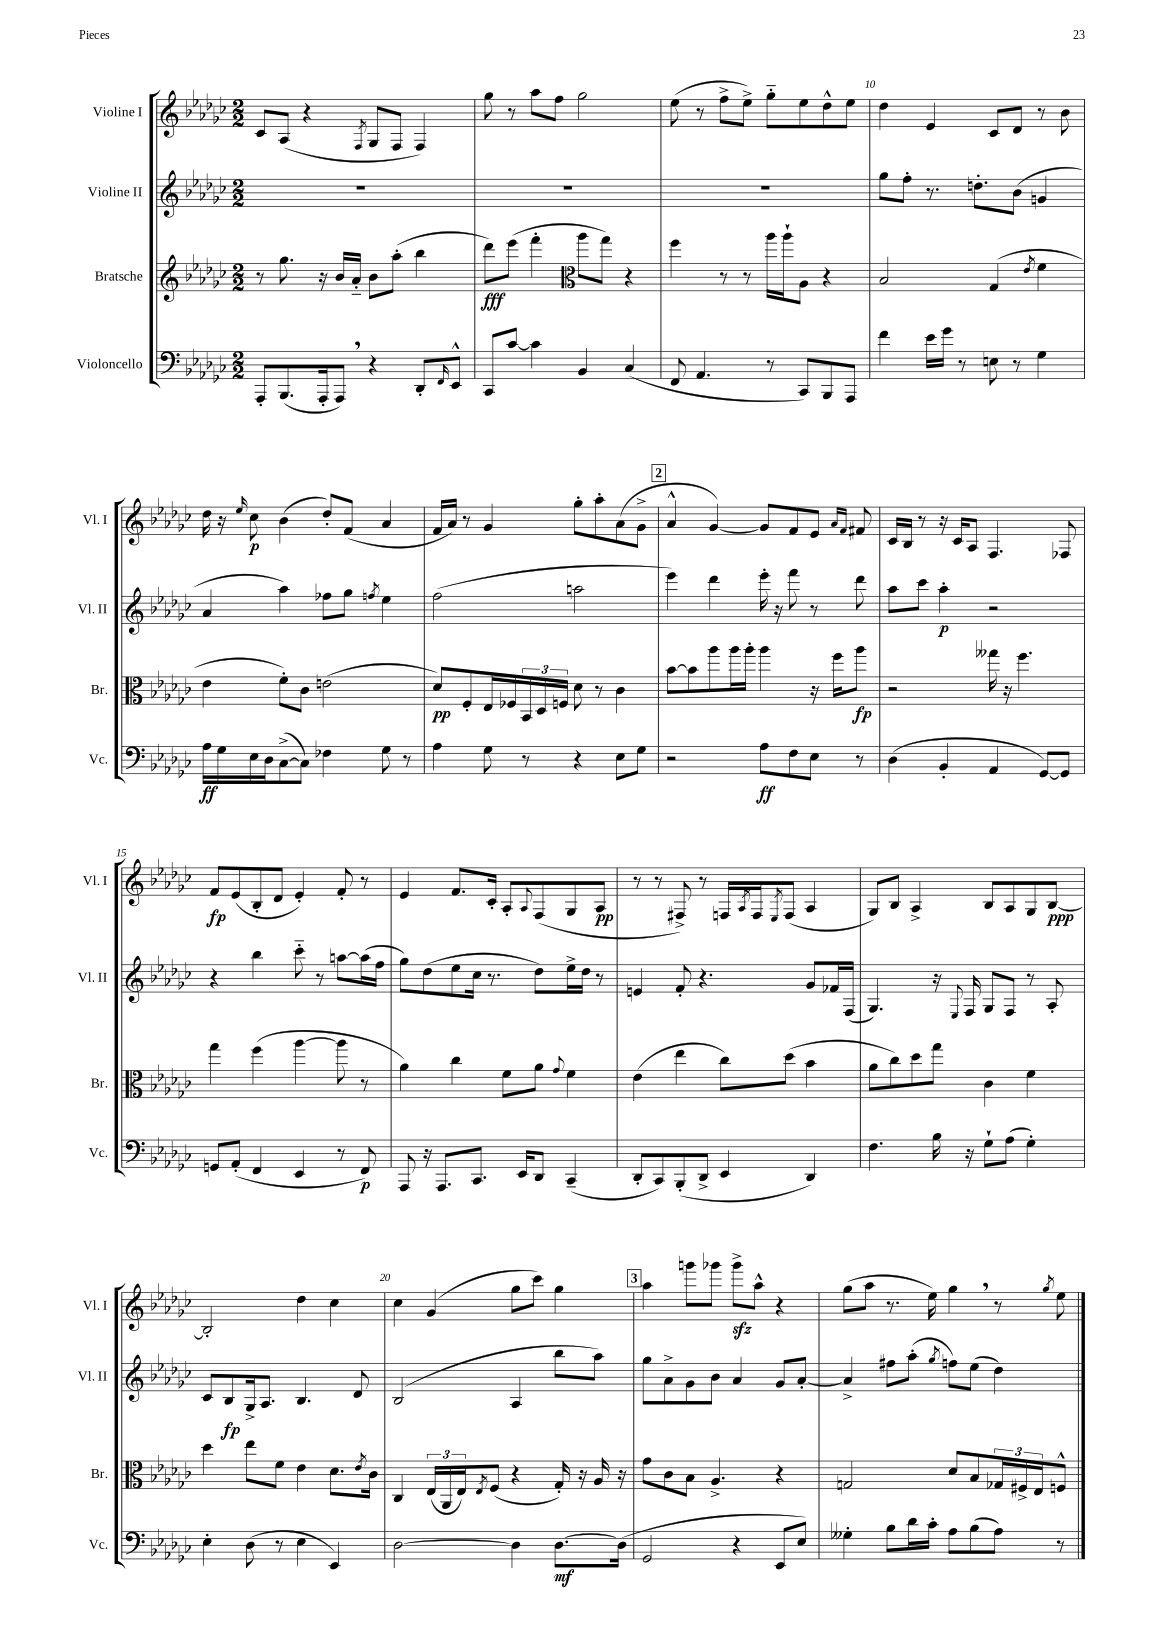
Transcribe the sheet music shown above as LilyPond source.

<<
\new StaffGroup <<
\new Staff = "s0" \with { instrumentName = "Violine I" shortInstrumentName = "Vl. I" } {
    \clef treble \key ges \major \numericTimeSignature \time 2/2
    ces'8 aes8( r4 \acciaccatura { f8 } ges8 f8 f4) |
    ges''8 r8 aes''8 f''8 ges''2 |
    ees''8( r8 f''8-> ees''8->) ges''8-_ ees''8 des''8-^ ees''8 |
    des''4 ees'4 ces'8 des'8 r8 bes'8 |
    des''16 r16 \grace { ees''16 } ces''8\p bes'4( des''8-.) f'8( aes'4 |
    f'16 aes'16) r8 ges'4 ges''8-. aes''8-. aes'8( ges'8-> |
    \mark \markup { \box "2" } aes'4-^ ges'4~) ges'8 f'8 ees'8 \grace { aes'16 f'16 } fis'8 |
    ces'16 bes16 r8 r16 ces'16 aes8 f4. fes8 |
    f'8\fp ees'8( bes8-. des'8 ees'4-.) f'8-. r8 |
    ees'4 f'8. ces'16-. aes8-. \appoggiatura { aes8 } f8( ges8 aes8\pp |
    r8 r8 fis8->) r8 f16 \acciaccatura { aes8 } f16 \acciaccatura { ees8 } f8( aes4 |
    ges8) bes8 aes4-> bes8 aes8 ges8 bes8~\ppp |
    bes2-. des''4 ces''4 |
    ces''4 ges'4( ges''8 ces'''8) ges''4 |
    \mark \markup { \box "3" } aes''4 g'''8 ges'''8 ges'''8->\sfz aes''8-^ r4 |
    ges''8( aes''8 r8. ees''16) ges''4 \breathe r8 \acciaccatura { ges''8 } ees''8 \bar "|." |
}
\new Staff = "s1" \with { instrumentName = "Violine II" shortInstrumentName = "Vl. II" } {
    \clef treble \key ges \major \numericTimeSignature \time 2/2
    R1 |
    R1 |
    R1 |
    ges''8 f''8-. r8. d''8.-. bes'8( g'4 |
    aes'4 aes''4) fes''8 ges''8 \acciaccatura { f''8 } ees''4 |
    f''2( a''2 |
    \mark \markup { \box "2" } ees'''4) des'''4 ees'''16-. r16 f'''8 r8 des'''8 |
    aes''8 ces'''8 aes''4-.\p r2 |
    r4 bes''4 ces'''8-_ r8 a''8~ a''16( f''16 |
    ges''8) des''8( ees''8 ces''16 r8. des''8) ees''16-> des''16 r8 |
    e'4 f'8-. r4. ges'8 fes'16 f16( |
    ges4.) r16 \appoggiatura { ees8 } f16 ges8 f8 r8 aes8-. |
    ces'8 bes8\fp ges16-> aes8. bes4. des'8 |
    bes2( aes4 bes''8 aes''8) |
    \mark \markup { \box "3" } ges''8 aes'8-> ges'8 bes'8 aes'4 ges'8 aes'8~-. |
    aes'4-> fis''8 aes''8-.( \acciaccatura { ges''8 } f''8) ees''8( des''4) \bar "|." |
}
\new Staff = "s2" \with { instrumentName = "Bratsche" shortInstrumentName = "Br." } {
    \clef treble \key ges \major \numericTimeSignature \time 2/2
    r8 ges''8. r16 bes'16 aes'16-_ bes'8 aes''8-.( bes''4 |
    des'''8\fff) ees'''8( f'''4-. \clef alto aes''8 ges''8) r4 |
    f''4 r8 r8 aes''16 aes''16-! aes8 r4 |
    bes2 ges4( \acciaccatura { ees'8 } f'4 |
    ees'4 f'8-.) ces'8 e'2( |
    des'8\pp) f8-. ees16 fes16 \tuplet 3/2 { bes,16 des16 f16 } des'8 r8 ces'4 |
    \mark \markup { \box "2" } bes'8~ bes'8 aes''8 aes''16 aes''16-. aes''4 r16 f''16 aes''8\fp |
    r2 geses''16 r16 f''4. |
    ges''4 f''4( aes''4~ aes''8 r8 |
    aes'4) ces''4 f'8 aes'8 \appoggiatura { ges'8 } f'4 |
    ees'4( ees''4 ces''8) des''8( bes'4 |
    aes'8 ces''8) des''8 ges''8 ces'4 f'4 |
    des''4 ees''8 f'8 ees'4 des'8. \acciaccatura { ees'8 } ces'16 |
    ces4 \tuplet 3/2 { ees16( aes,16 ees16) } \acciaccatura { ees8 } f8( r4 ges16-.) r16 aes16 r16 |
    \mark \markup { \box "3" } ges'8 ces'8 bes8 aes4.-> r4 |
    g2 des'8 bes8 \tuplet 3/2 { ges16 fis16-> ees16 } f8-^ \bar "|." |
}
\new Staff = "s3" \with { instrumentName = "Violoncello" shortInstrumentName = "Vc." } {
    \clef bass \key ges \major \numericTimeSignature \time 2/2
    aes,,8-. bes,,8.( aes,,16-. aes,,8) \breathe r4 des,8-. \grace { f,16 } ees,8-^ |
    ces,8 ces'8~ ces'4 bes,4 ces4( |
    f,8 aes,4. r8 ces,8) bes,,8 aes,,8 |
    f'4 ees'16 ges'16 r8 e8 r8 ges4 |
    aes16\ff ges16 ees16 des16 ces8~->( ces8) fes4 ges8 r8 |
    aes4 ges8 r8 r4 ees8 ges8 |
    \mark \markup { \box "2" } r2 aes8\ff f8 ees8 r8 |
    des4( bes,4-. aes,4 ges,8~) ges,8 |
    g,8 aes,8-.( f,4 ees,4 r8 f,8\p) |
    aes,,8 r16 aes,,8. ces,8. ees,16 des,8 ces,4--( |
    des,8-. ces,8) bes,,8-.( des,8-> ees,4 des,4) |
    f4. bes16 r16 ges8-! aes8( ges4-.) |
    ees4-. des8( r8 ees4 ees,4) |
    des2~ des4 des8.~\mf des16( |
    \mark \markup { \box "3" } ges,2 r4 ees,8 ees8) |
    geses4-. bes8 des'16 ces'16-. aes8 bes8( aes8) r8 \bar "|." |
}
>>
>>
\layout { \context { \Score currentBarNumber = #7 \override BarNumber.break-visibility = ##(#f #t #t) barNumberVisibility = #(every-nth-bar-number-visible 5) } }
